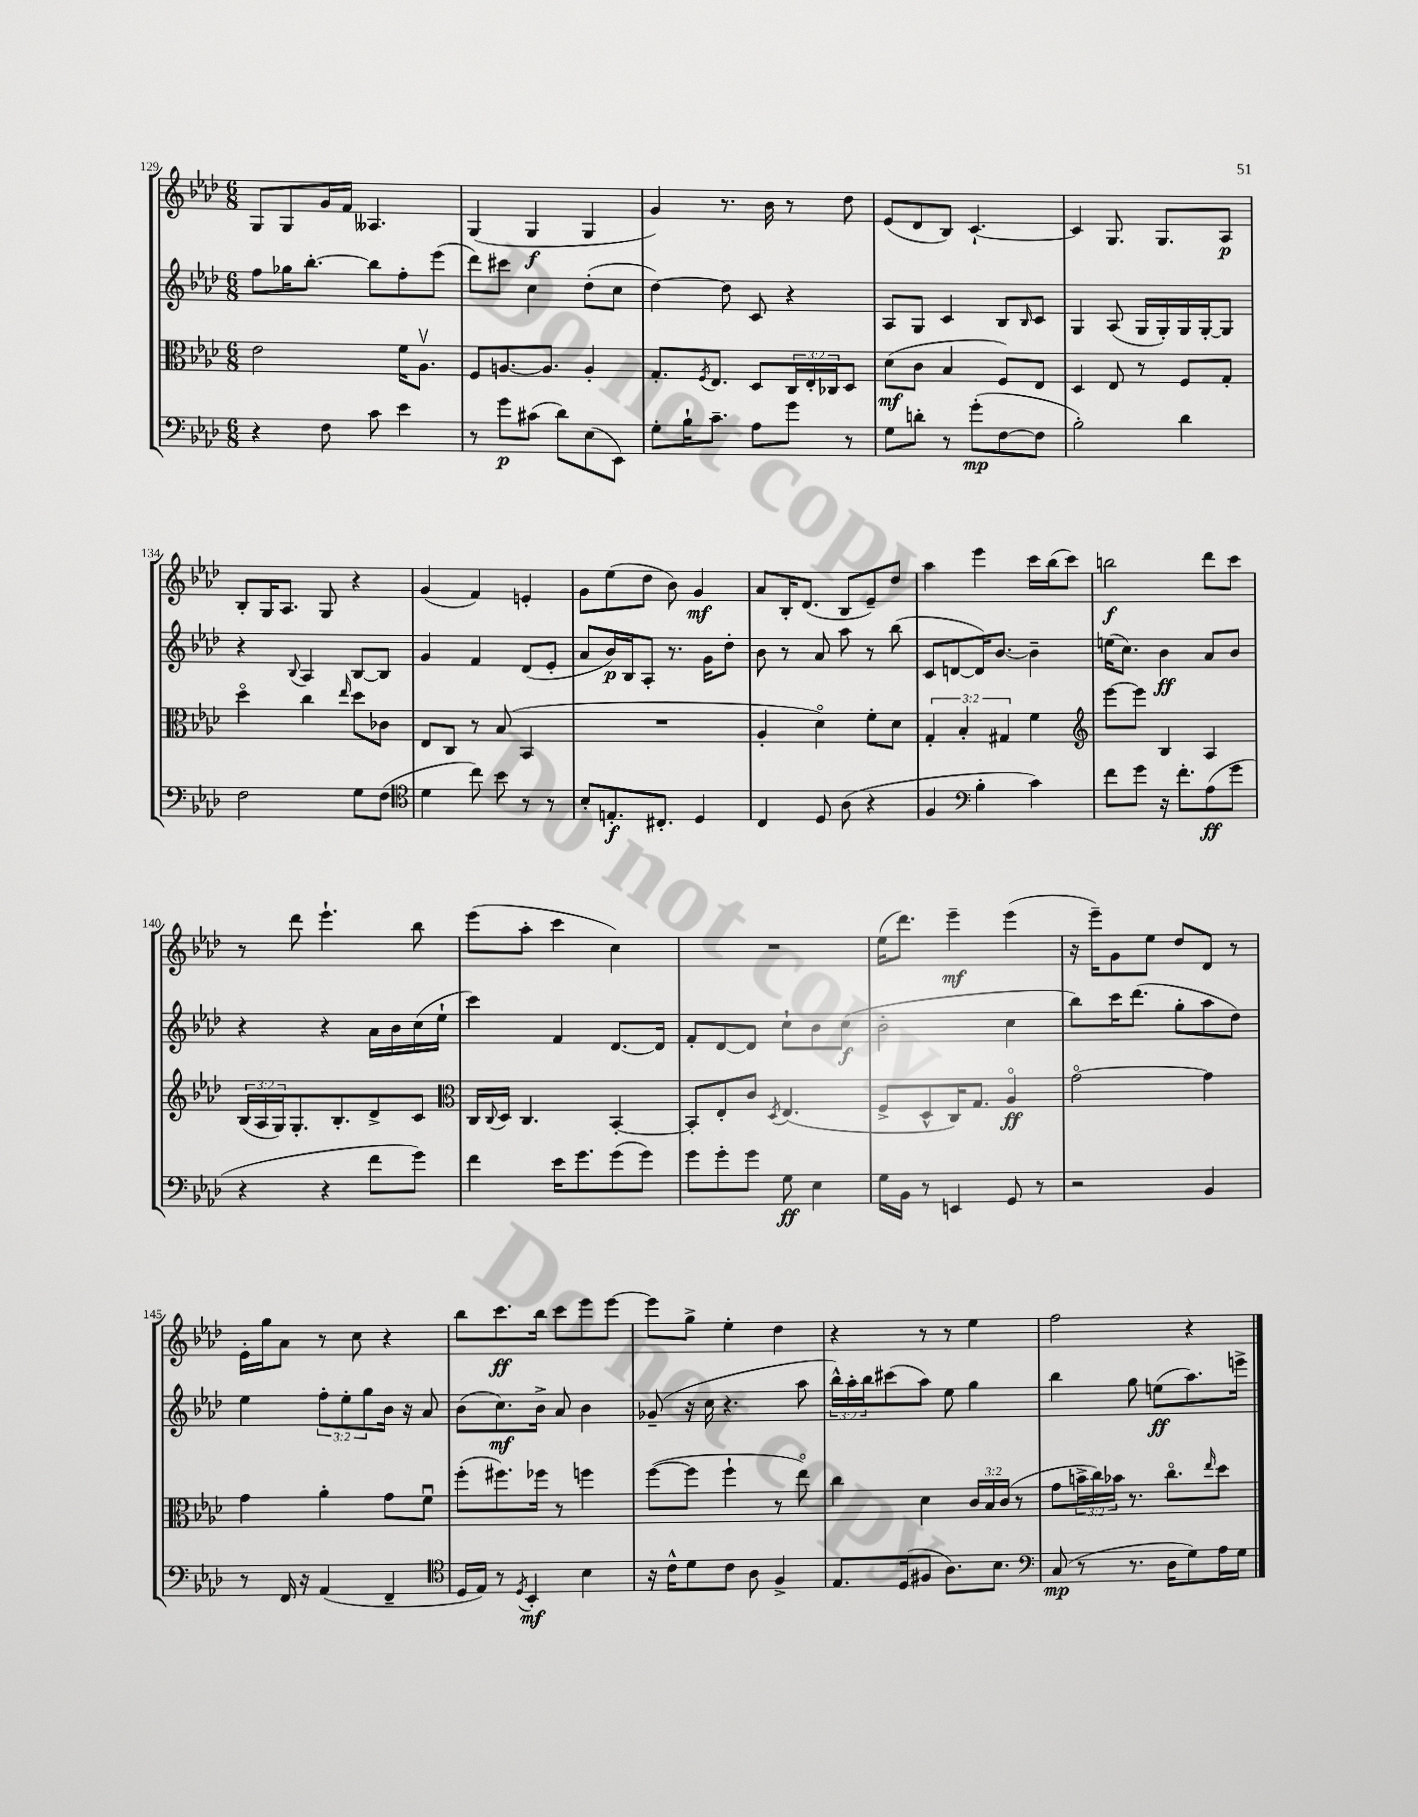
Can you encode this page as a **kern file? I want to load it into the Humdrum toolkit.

**kern	**dynam	**kern	**dynam	**kern	**dynam	**kern	**dynam
*part4	*part4	*part3	*part3	*part2	*part2	*part1	*part1
*staff4	*staff4	*staff3	*staff3	*staff2	*staff2	*staff1	*staff1
*clefF4	*	*clefC3	*	*clefG2	*	*clefG2	*
*k[b-e-a-d-]	*	*k[b-e-a-d-]	*	*k[b-e-a-d-]	*	*k[b-e-a-d-]	*
*M6/8	*	*M6/8	*	*M6/8	*	*M6/8	*
=129	=129	=129	=129	=129	=129	=129	=129
4r	.	2e-\	.	8ff\L	.	8G/L	.
.	.	.	.	16gg-X\K	.	8G/	.
.	.	.	.	[8.bb-'\J	.	.	.
8F\	.	.	.	.	.	16g/L	.
.	.	.	.	.	.	16f/JJ	.
8c\	.	.	.	8bb-\L]	.	4.A--X/	.
4e-\	.	16f\KL	.	8ff'\	.	.	.
.	.	8.A-v\J	.	.	.	.	.
.	.	.	.	(8eee-\J	.	.	.
=130	=130	=130	=130	=130	=130	=130	=130
8r	.	8F/L	.	8ddd-\L)	.	(4G/	.
8g\L	p	[8.An/	.	8ccc#X\J	.	.	.
(8c#X\J	.	.	.	4cc\	.	4G/	f
.	.	8.A/J]	.	.	.	.	.
8d-\L)	.	.	.	.	.	.	.
(8E-\	.	4A'/	.	(8dd-'\L	.	4G/	.
8EE-\J)	.	.	.	8cc\J	.	.	.
=131	=131	=131	=131	=131	=131	=131	=131
8G'\L	.	8.G'/L	.	[4dd-\)	.	4g/)	.
16B-`\K	.	.	.	.	.	.	.
.	.	8qF/	.	.	.	.	.
8.c~\J	.	8.E-/J	.	.	.	.	.
.	.	.	.	8dd-\]	.	8.r	.
8A-\L	.	8D-/L	.	8c/	.	.	.
.	.	.	.	.	.	16b-\	.
8g\J	.	24C/L	.	4r	.	8r	.
.	.	24E-'/	.	.	.	.	.
.	.	24C-X/J	.	.	.	.	.
8r	.	8D-/J	.	.	.	8dd-\	.
=132	=132	=132	=132	=132	=132	=132	=132
8G\L	.	(8d-\L	mf	8A-/L	.	(8e-/L	.
8dn'\J	.	8c\J	.	8G/J	.	8d-/	.
8r	.	4B-/	.	4c/	.	8B-/J)	.
(8g'\L	mp	.	.	.	.	[4.c`/	.
[8F\	.	8F/L)	.	8B-/L	.	.	.
.	.	.	.	16qqB-/	.	.	.
8F\J]	.	8E-/J	.	8c/J	.	.	.
=133	=133	=133	=133	=133	=133	=133	=133
2B-'\)	.	4D-/	.	4G/	.	4c/]	.
.	.	8E-/	.	(8A-/	.	8.G/	.
.	.	8r	.	16G/LL	.	.	.
.	.	.	.	16G'/)	.	8.G/L	.
4d-\	.	8F/L	.	16G/	.	.	.
.	.	.	.	[16G'/J	.	.	.
.	.	8G'/J	.	8G/J]	.	8A-/J	p
!!LO:LB:g=z
=134	=134	=134	=134	=134	=134	=134	=134
2F\	.	4dd-\	.	4r	.	8B-'/L	.
.	.	.	.	.	.	16G/K	.
.	.	.	.	.	.	8.A-/J	.
.	.	.	.	8qqB-/	.	.	.
.	.	4cc\	.	4A-/	.	.	.
.	.	.	.	.	.	8G/	.
.	.	16qqee-/	.	.	.	.	.
8G\L	.	8dd-\L	.	[8B-/L	.	4r	.
(8F\J	.	8c-X\J	.	8B-/J]	.	.	.
=135	=135	=135	=135	=135	=135	=135	=135
*clefC4	*	*	*	*	*	*	*
4d-\	.	8E-/L	.	4g/	.	(4g/	.
.	.	8C/J	.	.	.	.	.
8cc\)	.	8r	.	4f/	.	4f/)	.
8b-\	.	(8B-/	.	.	.	.	.
8r	.	4BB-/	.	(8d-/L	.	4en'/	.
8r	.	.	.	8e-'/J	.	.	.
=136	=136	=136	=136	=136	=136	=136	=136
8B-'/L	.	2.r	.	8a-/L	.	8g\L	.
8.En'/	f	.	.	16b-/L)	p	(8ee-\	.
.	.	.	.	16B-/J	.	.	.
.	.	.	.	8A-'/J	.	8dd-\J	.
8.C#X'/J	.	.	.	.	.	.	.
.	.	.	.	8.r	.	8b-\)	.
4D-/	.	.	.	.	.	4g/	mf
.	.	.	.	16g\KL	.	.	.
.	.	.	.	8dd-'\J	.	.	.
=137	=137	=137	=137	=137	=137	=137	=137
4C/	.	4A-'/	.	8b-\	.	8a-/L	.
.	.	.	.	8r	.	16B-'/K	.
.	.	.	.	.	.	(8.d-/J	.
8D-/	.	4d-\)	.	8a-/	.	.	.
(8A-\	.	.	.	8aa-\	.	8B-/L	.
4r	.	8f'\L	.	8r	.	8e-~/)	.
.	.	8d-\J	.	(8bb-\	.	8dd-/J	.
=138	=138	=138	=138	=138	=138	=138	=138
4F/	.	6G'/	.	8c/L	.	4aa-\	.
.	.	.	.	[8dn/	.	.	.
.	.	6B-'/	.	.	.	.	.
*clefF4	*	*	*	*	*	*	*
4B-'\	.	.	.	16d/K])	.	4eee-\	.
.	.	.	.	[8.b-/J	.	.	.
.	.	6G#X/	.	.	.	.	.
4c\)	.	4f\	.	4b-~\]	.	16ccc\LL	.
.	.	.	.	.	.	(16bb-\J	.
.	.	.	.	.	.	8ccc\J)	.
=139	=139	=139	=139	=139	=139	=139	=139
*	*	*clefG2	*	*	*	*	*
8f\L	.	[8eee-\L	.	(16een\KL	.	2bbn\	f
.	.	.	.	8.cc\J)	.	.	.
8g\J	.	8eee-\J]	.	.	.	.	.
16r	.	4B-/	.	4b-\	ff	.	.
8.f'\L	.	.	.	.	.	.	.
(8A-\	ff	4A-/	.	8a-/L	.	8ddd-\L	.
8g\J	.	.	.	8b-/J	.	8ccc\J	.
!!LO:LB:g=z
=140	=140	=140	=140	=140	=140	=140	=140
4r	.	(24B-/LL	.	4r	.	8r	.
.	.	24A-/	.	.	.	.	.
.	.	24G/J)	.	.	.	.	.
.	.	8.G'/	.	.	.	8ddd-\	.
4r	.	.	.	4r	.	4.eee-`\	.
.	.	8.B-'/	.	.	.	.	.
8f\L	.	8d-^/	.	16a-\LL	.	.	.
.	.	.	.	16b-\	.	.	.
8g\J)	.	8c/J	.	(16cc\	.	8bb-\	.
.	.	.	.	16ee-`\JJ	.	.	.
=141	=141	=141	=141	=141	=141	=141	=141
*	*	*clefC3	*	*	*	*	*
4f\	.	16C/LL	.	4ccc\)	.	(8eee-\L	.
.	.	8qqC/	.	.	.	.	.
.	.	16D-/JJ	.	.	.	.	.
.	.	4.C/	.	.	.	8aa-'\J	.
16e-\KL	.	.	.	4f/	.	4ccc\	.
8.g\	.	.	.	.	.	.	.
(8g\	.	[4BB-'/	.	[8.d-/L	.	4cc\)	.
8g\J)	.	.	.	.	.	.	.
.	.	.	.	16d-/Jk]	.	.	.
=142	=142	=142	=142	=142	=142	=142	=142
8g\L	.	8BB-'/L]	.	8f'/L	.	2.r	.
8g'\	.	8E-'/	.	[8d-/	.	.	.
8g\J	.	8c/J	.	8d-/J]	.	.	.
.	.	8qD-/	.	.	.	.	.
8G\	ff	(4.E-/	.	8cc`\L	.	.	.
4E-\	.	.	.	8b-\	.	.	.
.	.	.	.	(8cc\J	f	.	.
=143	=143	=143	=143	=143	=143	=143	=143
16G\LL	.	8F^/L	.	2b-'\	.	(16ee-\KL	.
16BB-\JJ	.	.	.	.	.	8.ddd-\J)	.
8r	.	8D-^^/	.	.	.	.	.
4EEn/	.	16C/K)	.	.	.	4eee-~\	mf
.	.	8.G/J	.	.	.	.	.
8GG/	.	4A-/	ff	4cc\	.	(4eee-\	.
8r	.	.	.	.	.	.	.
=144	=144	=144	=144	=144	=144	=144	=144
2r	.	[2g\	.	8bb-\L)	.	16r	.
.	.	.	.	.	.	16eee-~\KL)	.
.	.	.	.	16ccc\K	.	8g\	.
.	.	.	.	(8.ddd-\J	.	.	.
.	.	.	.	.	.	8ee-\J	.
.	.	.	.	8gg'\L	.	8dd-/L	.
4BB-/	.	4g\]	.	8aa-\	.	8d-/J	.
.	.	.	.	8dd-\J)	.	8r	.
!!LO:LB:g=z
=145	=145	=145	=145	=145	=145	=145	=145
8r	.	4g\	.	4ee-\	.	16e-'\LL	.
.	.	.	.	.	.	16gg\J	.
16FF/	.	.	.	.	.	8a-\J	.
16r	.	.	.	.	.	.	.
(4AA-/	.	4a-'\	.	12ff'\L	.	8r	.
.	.	.	.	12ee-'\	.	.	.
.	.	.	.	.	.	8cc\	.
.	.	.	.	12gg\	.	.	.
4FF~/	.	8g\L	.	16b-\Jk	.	4r	.
.	.	.	.	16r	.	.	.
.	.	8fu\J	.	8a-/	.	.	.
=146	=146	=146	=146	=146	=146	=146	=146
*clefC4	*	*	*	*	*	*	*
16D-/LL	.	(8ff'\L	.	(8b-\L	.	8bb-\L	.
16E-/JJ)	.	.	.	.	.	.	.
8r	.	8.ff#X\)	.	8.cc\)	mf	8.ccc\	ff
8qD-/	.	.	.	.	.	.	.
4BB-'/	mf	.	.	.	.	.	.
.	.	16ff-X\Jk	.	16b-^\Jk	.	16bb-\Jk	.
.	.	8r	.	8a-/	.	8ccc\L	.
4B-\	.	4ffn\	.	4b-\	.	8eee-\	.
.	.	.	.	.	.	[8eee-\J	.
=147	=147	=147	=147	=147	=147	=147	=147
16r	.	([8ff\L	.	(8g-X~/	.	8eee-\L]	.
16c^^\KL	.	.	.	.	.	.	.
8d-\	.	8ff\J]	.	16r	.	8gg^\J	.
.	.	.	.	16cc\	.	.	.
8c\J	.	4ff`\	.	4.r	.	4ee-'\	.
8A-\	.	.	.	.	.	.	.
4F^/	.	8r	.	.	.	4dd-\	.
.	.	8ee-\)	.	8aa-\	.	.	.
=148	=148	=148	=148	=148	=148	=148	=148
8.E-/L	.	4cc\	.	24bb-^^\LL)	.	4r	.
.	.	.	.	24aa-'\	.	.	.
.	.	.	.	24bb-\J	.	.	.
.	.	.	.	(8ccc#X\	.	.	.
(16D-/k	.	.	.	.	.	.	.
8F#X/J	.	4d-\	.	8aa-\J)	.	8r	.
8.A-\L)	.	.	.	8ee-\	.	8r	.
.	.	24c/LL	.	4gg\	.	4ee-\	.
.	.	24B-/	.	.	.	.	.
8.B-\J	.	.	.	.	.	.	.
.	.	(24c/JJ	.	.	.	.	.
.	.	8r	.	.	.	.	.
=149	=149	=149	=149	=149	=149	=149	=149
*clefF4	*	*	*	*	*	*	*
(8C/	mp	8g\L	.	4bb-\	.	2ff\	.
8r	.	24bn^\L	.	.	.	.	.
.	.	24cc\)	.	.	.	.	.
.	.	24b-X\JJ	.	.	.	.	.
8.r	.	8.r	.	8gg\	.	.	.
.	.	.	.	(8een\L	ff	.	.
16D-\KL	.	8.cc\L	.	.	.	.	.
8G\)	.	.	.	8.aa-\)	.	4r	.
.	.	16qqee-/	.	.	.	.	.
16A-\L	.	8dd-\J	.	.	.	.	.
16G\JJ	.	.	.	16eeen^\Jk	.	.	.
==	==	==	==	==	==	==	==
*-	*-	*-	*-	*-	*-	*-	*-
